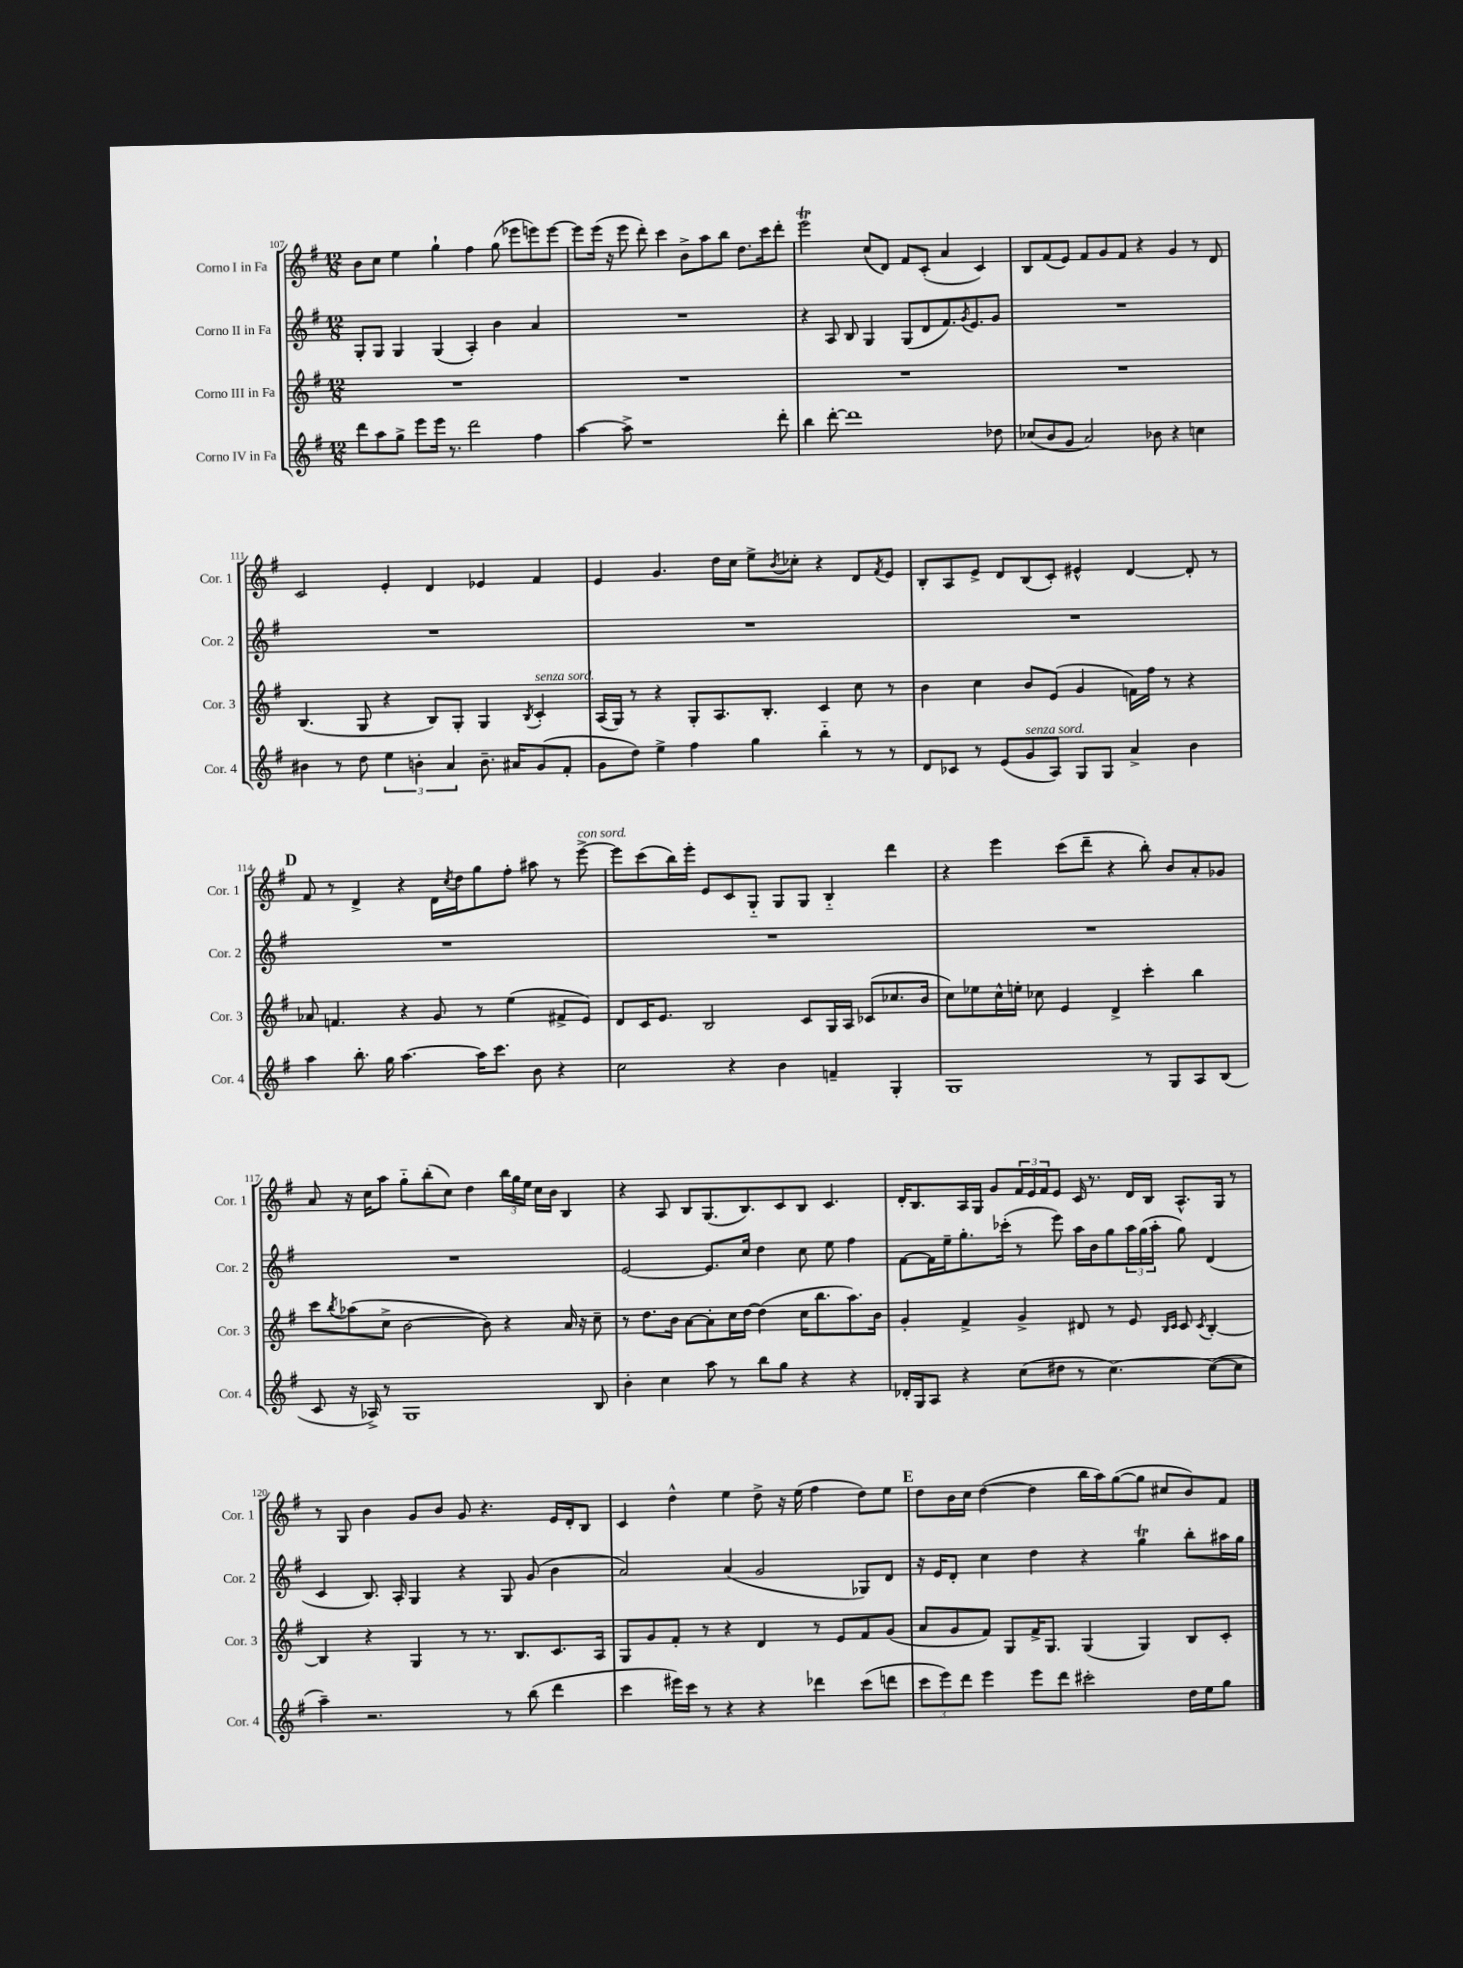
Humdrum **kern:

**kern	**kern	**kern	**kern
*staff4	*staff3	*staff2	*staff1
*clefG2	*clefG2	*clefG2	*clefG2
*k[f#]	*k[f#]	*k[f#]	*k[f#]
*M12/8	*M12/8	*M12/8	*M12/8
8ddd\L	1.r	8G'/L	8b\L
8aa\	.	8G/J	8cc\J
8gg^\J	.	4G/	4ee\
8eee\L	.	.	.
16eee\Jk	.	(4G/	4gg`\
8.r	.	.	.
2ddd\	.	4A'/)	4ff#\
.	.	4b\	(8gg\
.	.	.	8eee-\L
4ff#\	.	4a/	8eee\)
.	.	.	[8eee\J
=	=	=	=
[4aa\	1.r	1.r	8eee\]L
.	.	.	(16eee\Jk
.	.	.	16r
8aa^\]	.	.	8eee\
1r	.	.	8ddd'\)
.	.	.	4ccc\
.	.	.	8b^\L
.	.	.	8aa\
.	.	.	8bb\J
.	.	.	8.dd\L
.	.	.	16ccc\k
8ddd'\	.	.	8ddd'\J
=	=	=	=
4bb\	1.r	4r	2eee\
[8ddd'\	.	8A/	.
1ddd]	.	8B/	.
.	.	4G/	(8cc/L
.	.	.	8d/J)
.	.	(8G/L	8f#/L
.	.	8d/	(8c'/J
.	.	8.f#/)	4a/
.	.	8qg/	.
.	.	8.e/	.
.	.	.	4c/)
8dd-\	.	8g/J	.
=	=	=	=
(8cc-/L	1.r	1.r	8B/L
8b/	.	.	(8f#/
8g/J	.	.	8e/J)
2a/)	.	.	8f#/L
.	.	.	8g/
.	.	.	8f#/J
.	.	.	4r
8b-\	.	.	.
4r	.	.	4g/
4cc\	.	.	8r
.	.	.	8d/
=	=	=	=
4b#\	(4.B/	1.r	2c/
8r	.	.	.
8dd\	8G/	.	.
6ee\	4r	.	4e'/
6b'\	.	.	.
.	8B/L)	.	4d/
6a/	.	.	.
.	8G'/J	.	.
8.b~\	4G/	.	4e-/
16a#/LK	.	.	.
.	8qB/	.	.
(8g/	4c'/	.	4f#/
8f#'/J	.	.	.
=	=	=	=
8g\L	(16A/LL	1.r	4e/
.	16G/JJ)	.	.
8dd\J)	8r	.	.
4ee^\	4r	.	4.g/
4ff#\	8G'/L	.	.
.	8.A/	.	16dd\LL
.	.	.	16cc\JJ
4gg\	.	.	8ee^\L
.	8.B'/J	.	.
.	.	.	8qb/
.	.	.	8cc-'\J
4bb'~\	4c/	.	4r
8r	8cc\	.	8d/L
.	.	.	8qf#/
8r	8r	.	8e/J
=	=	=	=
8d/L	4b\	1.r	8B'/L
8c-/J	.	.	8A/
8r	4cc\	.	8e^/J
(8e/L	.	.	8d/L
8g/	8b/L	.	(8B/
8A/J)	(8e/J	.	8c'/J)
8G/L	4g/	.	4e#^^/
8G/J	.	.	.
4a^/	16f\LL)	.	[4d/
.	16ff#\JJ	.	.
.	8r	.	.
4b\	4r	.	8d'/]
.	.	.	8r
=	=	=	=
4aa\	8a-/	1.r	8f#/
.	4.f/	.	8r
8.bb'\	.	.	4d^/
16gg\	.	.	.
[4.aa\	4r	.	4r
.	8g/	.	16d\LL
.	.	.	8qcc/
.	.	.	16dd\J
16aa\]LK	8r	.	8gg\
8.ccc\J	.	.	.
.	(4ee\	.	8ff#'\J
8b\	.	.	8aa#\
4r	8f#^/L	.	8r
.	8e/J)	.	[8eee^\
=	=	=	=
2cc\	8d/L	1.r	8eee\]L
.	16c/K	.	(8ccc\
.	8.e/J	.	.
.	.	.	16bb\L)
.	.	.	16eee'\JJ
.	2B/	.	8e/L
4r	.	.	8c/
.	.	.	8G'~/J
4b\	.	.	8G/L
.	8c/L	.	8G/J
4f~/	16G/L	.	4B'~/
.	16A/JJ	.	.
.	(8c-/L	.	.
4G'/	8.cc-/	.	4ddd\
.	16b/Jk	.	.
=	=	=	=
1G	8cc\L)	1.r	4r
.	8ee-\	.	.
.	16cc^^\L	.	4eee\
.	16ee'\JJ	.	.
.	8cc-\	.	.
.	4e/	.	(8ccc\L
.	.	.	8ddd~\J
.	4d^/	.	4r
8r	4ccc'\	.	8bb'\)
8G/L	.	.	8b/L
8A/	4bb\	.	8a'/
(8B/J	.	.	8g-/J
=	=	=	=
8c/	8ccc\L	1.r	8a/
.	8qbb/	.	.
16r	(8aa-\	.	16r
16A-^/)	.	.	16cc\LK
8r	8cc^\J	.	8aa\J
1G	[2b\	.	8gg'~\L
.	.	.	(8bb'\
.	.	.	8cc\J)
.	.	.	4dd\
.	8b\])	.	.
.	4r	.	24bb\LL
.	.	.	24gg\
.	.	.	24ee\JJ
.	.	.	16cc\LL
.	.	.	16b\JJ
.	16a/	.	4B/
.	16r	.	.
8B/	8cc~\	.	.
=	=	=	=
4b'\	8r	[2e/	4r
.	8.dd\L	.	.
4cc\	.	.	8A/
.	16b\Jk	.	.
.	[8a\L	.	8B/L
8aa\	8a'\]	8.e/]L	(8.G/
8r	16cc\L	.	.
.	[16dd\JJ	16cc/Jk	8.B/)
8bb\L	(4dd\]	4dd\	.
8gg\J	.	.	8c/
4r	16cc\LK	8cc\	8B/J
.	8.bb\	.	.
.	.	8ee\	4.c/
4r	8.aa\)	4ff#\	.
.	16b\Jk	.	.
=	=	=	=
16d-'/LL	4g'/	[8f#\L	16d'/LK
16G/J	.	.	8.B/
8A/J	.	16f#\]L	.
.	.	16ee~\J	.
4r	4f#^/	8.gg'\	16A/L
.	.	.	16G/JJ
.	.	.	8g/L
.	.	(16ccc-'\Jk	.
(8cc\L	4g^/	8r	24f#/L
.	.	.	24e/
.	.	.	24f#/J
8dd#\J	.	8eee\)	8e/J
8r	8d#/	16aa\LL	16c/
.	.	16b\J	8.r
[4.cc\)	8r	8gg\	.
.	8e/	24aa\L	16d/LL
.	.	(24gg\	.
.	.	.	16B/JJ
.	.	24aa'\JJ	.
.	16qqB/LL	.	.
.	16qqc/JJ	.	.
.	8c/	8gg\)	8.A^^/L
.	8qc/	.	.
(8cc\_L	[4B'/	(4d/	.
.	.	.	16G/Jk
8cc\]J	.	.	8r
=	=	=	=
4aa~\)	4B/]	4c/	8r
.	.	.	8G/
2.r	4r	8.B/)	4b\
.	.	16A'/	.
.	4G/	4G/	8g/L
.	.	.	8b/J
.	8r	4r	8g/
.	8.r	.	4.r
8r	.	8G/	.
.	8.B/L	.	.
(8bb\	.	(8g/	.
4ddd\	8.c/	4b\	16e/LL
.	.	.	16d'/J
.	.	.	8B/J
.	16A/Jk	.	.
=	=	=	=
4ccc\	8G/L	2a/)	4c/
.	8g/	.	.
16eee#\LL)	8f#'/J	.	4dd^^\
16ccc\JJ	.	.	.
8r	8r	.	.
4r	4r	(4a/	4ee\
4r	4d/	2g/	8dd^\
.	.	.	16r
.	.	.	(16ee\
4ddd-\	8r	.	4ff#\
.	8e/L	.	.
(8ccc\L	8f#/	8G-/L)	8dd\L)
8ddd\J	(8g/J	8d/J	8ee\J
=	=	=	=
12ccc\L	8a/L	16r	8dd\L
.	.	16e/LK	.
12eee\)	.	.	.
.	8g/	8d'/J	16b\L
12ddd\J	.	.	.
.	.	.	16cc\JJ
4eee\	8f#/J)	4cc\	([4dd\
.	8G/L	.	.
8eee\L	16f#^/K	4dd\	4dd\]
.	8.G/J	.	.
8ddd\J	.	.	.
2ccc#'\	(4G/	4r	16bb\LL
.	.	.	16aa\J)
.	.	.	([8gg\
.	4G/)	4gg\	8gg\]J
.	.	.	8cc#/L
16dd\LL	8B/L	8bb'\L	8b/)
16ee\J	.	.	.
8gg\J	8c'/J	16aa#\L	8f#/J
.	.	16gg\JJ	.
==	==	==	==
*-	*-	*-	*-
